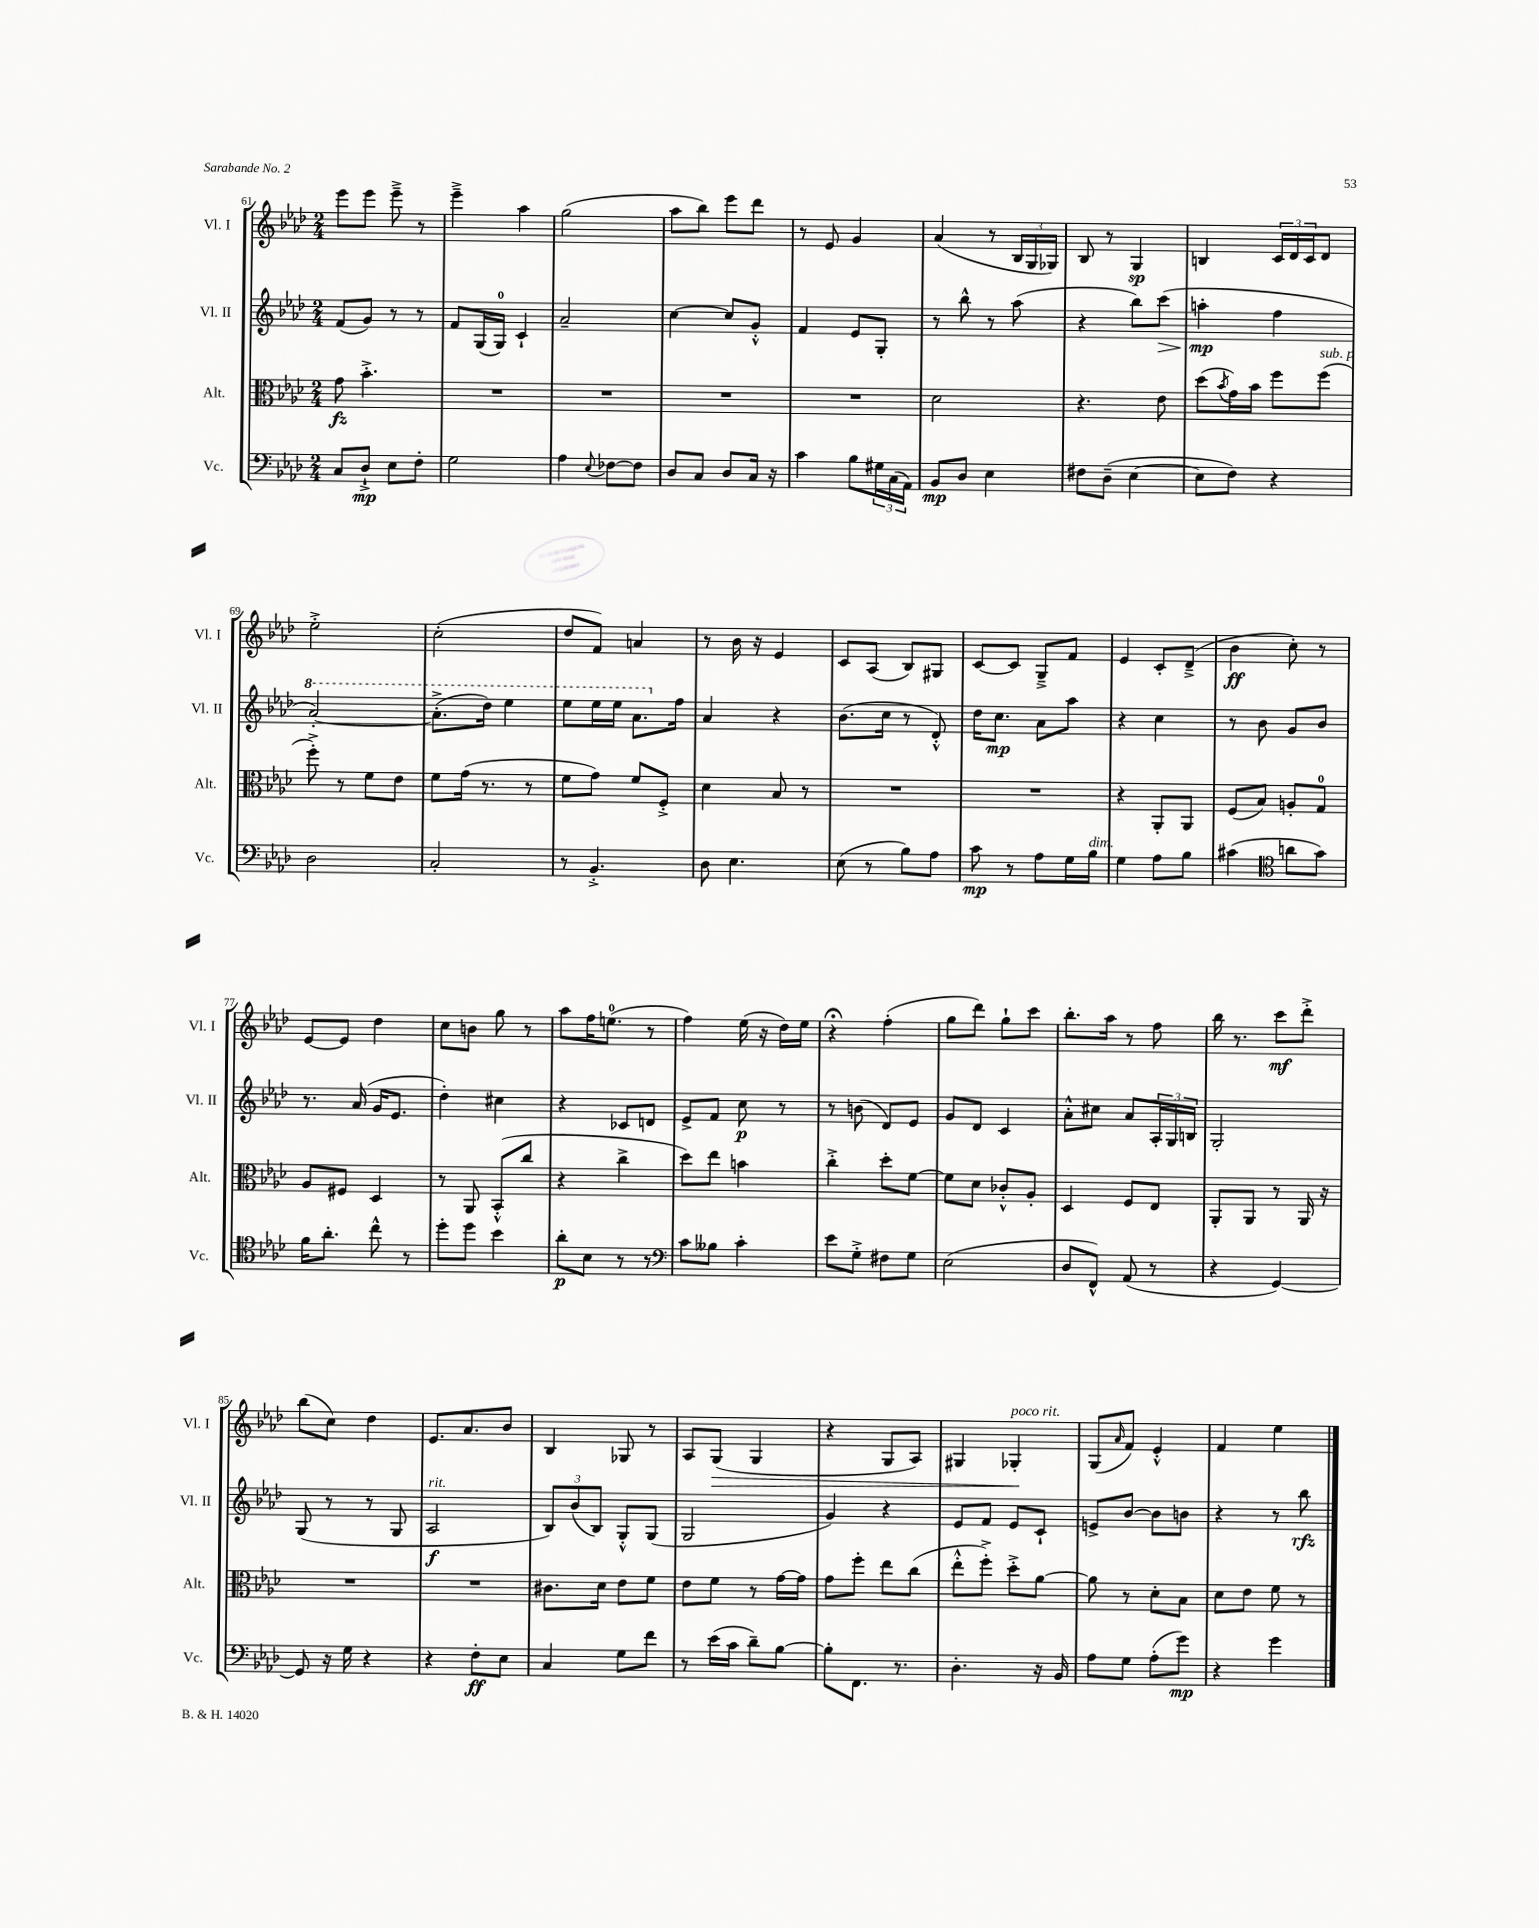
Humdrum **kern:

**kern	**dynam	**kern	**dynam	**kern	**dynam	**kern	**dynam
*part4	*part4	*part3	*part3	*part2	*part2	*part1	*part1
*staff4	*staff4	*staff3	*staff3	*staff2	*staff2	*staff1	*staff1
*I"Vc.	*	*I"Alt.	*	*I"Vl. II	*	*I"Vl. I	*
*I'Vc.	*	*I'Alt.	*	*I'Vl. II	*	*I'Vl. I	*
*clefF4	*	*clefC3	*	*clefG2	*	*clefG2	*
*k[b-e-a-d-]	*	*k[b-e-a-d-]	*	*k[b-e-a-d-]	*	*k[b-e-a-d-]	*
*M2/4	*	*M2/4	*	*M2/4	*	*M2/4	*
=61	=61	=61	=61	=61	=61	=61	=61
8C/L	.	8g\	fz	(8f/L	.	8eee-\L	.
8D-`^/J	mp	4.b-'^\	.	8g/J)	.	8eee-\J	.
8E-\L	.	.	.	8r	.	8eee-~^\	.
8F'\J	.	.	.	8r	.	8r	.
=62	=62	=62	=62	=62	=62	=62	=62
2G\	.	2r	.	8f/L	.	4eee-~^\	.
.	.	.	.	(16G/L	.	.	.
.	.	.	.	16G/JJ)	.	.	.
.	.	.	.	4c`/	.	4aa-\	.
=63	=63	=63	=63	=63	=63	=63	=63
4A-\	.	2r	.	2a-~/	.	(2gg\	.
8qqE-/	.	.	.	.	.	.	.
[8F-X\L	.	.	.	.	.	.	.
8F-\J]	.	.	.	.	.	.	.
=64	=64	=64	=64	=64	=64	=64	=64
8D-/L	.	2r	.	[4cc\	.	8aa-\L	.
8C/J	.	.	.	.	.	8bb-\J)	.
8D-/L	.	.	.	8cc/L]	.	8eee-\L	.
16C/Jk	.	.	.	8g'^^/J	.	8ddd-\J	.
16r	.	.	.	.	.	.	.
=65	=65	=65	=65	=65	=65	=65	=65
4c\	.	2r	.	4f/	.	8r	.
.	.	.	.	.	.	8e-/	.
8B-\L	.	.	.	8e-/L	.	4g/	.
24G#X\L	.	.	.	8G'/J	.	.	.
(24C\	.	.	.	.	.	.	.
24AA-\JJ)	.	.	.	.	.	.	.
=66	=66	=66	=66	=66	=66	=66	=66
8BB-/L	mp	2d-\	.	8r	.	(4a-/	.
8D-/J	.	.	.	8bb-^^\	.	.	.
4E-\	.	.	.	8r	.	8r	.
.	.	.	.	(8aa-\	.	24B-/LL	.
.	.	.	.	.	.	24G/	.
.	.	.	.	.	.	24G-X/JJ)	.
=67	=67	=67	=67	=67	=67	=67	=67
8F#X\L	.	4.r	.	4r	.	8B-/	.
(8D-~\J	.	.	.	.	.	8r	.
[4E-\	.	.	.	8bb-\L)	.	4G/	sp
!	!	!	!	!	!LO:HP:b	!	!
.	.	8e-\	.	(8ccc\J	>	.	.
=68	=68	=68	=68	=68	=68	=68	=68
8E-\L]	.	(8dd-\L	.	4aan'\	mp	4Bn/	.
.	.	8qb-/	.	.	.	.	.
8F\J)	.	16g\L)	.	.	.	.	.
.	.	16b-\JJ	.	.	.	.	.
4r	.	8ff\L	.	4ff\	]	24c/LL	.
.	.	.	.	.	.	24d-/	.
.	.	.	.	.	.	24c/J	.
!	!	!LO:TX:a:i:t=sub. p	!	!	!	!	!
.	.	(8ff\J	.	.	.	8d-/J	.
!!LO:LB:g=z
=69	=69	=69	=69	=69	=69	=69	=69
*	*	*	*	*8va	*	*	*
2D-\	.	8ff'^\)	.	[2aa-'/)	.	2ee-'^\	.
.	.	8r	.	.	.	.	.
.	.	8f\L	.	.	.	.	.
.	.	8e-\J	.	.	.	.	.
=70	=70	=70	=70	=70	=70	=70	=70
2C'/	.	8f\L	.	(8.aa-'^\L]	.	(2cc'\	.
.	.	(16g\Jk	.	.	.	.	.
.	.	8.r	.	16ddd-\Jk)	.	.	.
.	.	.	.	4eee-\	.	.	.
.	.	8r	.	.	.	.	.
=71	=71	=71	=71	=71	=71	=71	=71
8r	.	8f\L	.	8eee-\L	.	8dd-/L	.
4.BB-'^/	.	8g\J)	.	16eee-\L	.	8f/J)	.
.	.	.	.	16eee-\JJ	.	.	.
.	.	8f/L	.	8.aa-\L	.	4an/	.
.	.	8F'^/J	.	.	.	.	.
*	*	*	*	*X8va	*	*	*
.	.	.	.	16ff\Jk	.	.	.
=72	=72	=72	=72	=72	=72	=72	=72
8D-\	.	4d-\	.	4a-/	.	8r	.
4.E-\	.	.	.	.	.	16b-\	.
.	.	.	.	.	.	16r	.
.	.	8B-/	.	4r	.	4e-/	.
.	.	8r	.	.	.	.	.
=73	=73	=73	=73	=73	=73	=73	=73
(8E-\	.	2r	.	(8.b-\L	.	8c/L	.
8r	.	.	.	.	.	(8A-/J	.
.	.	.	.	16cc\Jk	.	.	.
8B-\L)	.	.	.	8r	.	8B-/L)	.
8A-\J	.	.	.	8d-'^^/)	.	8G#X/J	.
=74	=74	=74	=74	=74	=74	=74	=74
8c\	mp	2r	.	16dd-\KL	.	[8c/L	.
.	.	.	.	8.cc\J	mp	.	.
8r	.	.	.	.	.	8c/J]	.
8A-\L	.	.	.	8a-\L	.	8G~^/L	.
16G\L	.	.	.	8aa-\J	.	8f/J	.
!LO:TX:a:i:t=dim.	!	!	!	!	!	!	!
16B-\JJ	.	.	.	.	.	.	.
=75	=75	=75	=75	=75	=75	=75	=75
4G\	.	4r	.	4r	.	4e-/	.
8A-\L	.	8AA-'/L	.	4cc\	.	8c'/L	.
8B-\J	.	8AA-/J	.	.	.	(8d-~^/J	.
=76	=76	=76	=76	=76	=76	=76	=76
(4c#X\	.	(8F/L	.	8r	.	4b-\	ff
.	.	8B-/J)	.	8b-\	.	.	.
*clefC4	*	*	*	*	*	*	*
8an\L	.	8An'/L	.	8g/L	.	8cc'\)	.
8g\J)	.	8G/J	.	8b-/J	.	8r	.
!!LO:LB:g=z
=77	=77	=77	=77	=77	=77	=77	=77
16f\KL	.	8A-/L	.	8.r	.	[8e-/L	.
8.a-'\J	.	.	.	.	.	.	.
.	.	8F#X/J	.	.	.	8e-/J]	.
.	.	.	.	(16a-/	.	.	.
8cc^^\	.	4D-/	.	16g/KL	.	4dd-\	.
.	.	.	.	8.e-/J	.	.	.
8r	.	.	.	.	.	.	.
=78	=78	=78	=78	=78	=78	=78	=78
8dd-'\L	.	8r	.	4dd-'\)	.	8cc\L	.
8dd-\J	.	8AA-/	.	.	.	8bn\J	.
4b-\	.	(8BB-'^^/L	.	4cc#X\	.	8gg\	.
.	.	8cc/J	.	.	.	8r	.
=79	=79	=79	=79	=79	=79	=79	=79
8a-'\L	p	4r	.	4r	.	8aa-\L	.
8B-\J	.	.	.	.	.	16ff\K	.
.	.	.	.	.	.	(8.een\J	.
8r	.	4cc^\	.	8c-X/L	.	.	.
8r	.	.	.	8dn/J	.	8r	.
=80	=80	=80	=80	=80	=80	=80	=80
*clefF4	*	*	*	*	*	*	*
8c\L	.	8dd-\L)	.	8e-^/L	.	4ff\)	.
8B--X\J	.	8ee-\J	.	8f/J	.	.	.
4c'\	.	4bn\	.	8cc\	p	(16ee-\	.
.	.	.	.	.	.	16r	.
.	.	.	.	8r	.	16dd-\LL)	.
.	.	.	.	.	.	16ee-\JJ	.
=81	=81	=81	=81	=81	=81	=81	=81
8e-\L	.	4cc'^\	.	8r	.	4r;<	.
8G'^\J	.	.	.	(8bn\	.	.	.
8F#X\L	.	8dd-'\L	.	8d-/L)	.	(4ff'\	.
8G\J	.	[8f\J	.	8e-/J	.	.	.
=82	=82	=82	=82	=82	=82	=82	=82
(2E-\	.	8f\L]	.	8g/L	.	8gg\L	.
.	.	8d-\J	.	8d-/J	.	8ddd-\J)	.
.	.	8c-X'^^/L	.	4c/	.	8gg`\L	.
.	.	8A-'/J	.	.	.	8ccc\J	.
=83	=83	=83	=83	=83	=83	=83	=83
8D-/L	.	4D-/	.	8a-'^^\L	.	8.bb-'\L	.
8FF^^/J)	.	.	.	8cc#X\J	.	.	.
.	.	.	.	.	.	16aa-\Jk	.
(8AA-/	.	8F/L	.	8a-/L	.	8r	.
8r	.	8E-/J	.	24A-'/L	.	8ff\	.
.	.	.	.	24G/	.	.	.
.	.	.	.	24Bn/JJ	.	.	.
=84	=84	=84	=84	=84	=84	=84	=84
4r	.	8AA-'/L	.	2G'/	.	16bb-\	.
.	.	.	.	.	.	8.r	.
.	.	8AA-/J	.	.	.	.	.
[4GG/)	.	8r	.	.	.	8ccc\L	mf
.	.	16AA-/	.	.	.	8ddd-'^\J	.
.	.	16r	.	.	.	.	.
!!LO:LB:g=z
=85	=85	=85	=85	=85	=85	=85	=85
8GG/]	.	2r	.	(8G/	.	(8bb-\L	.
16r	.	.	.	8r	.	8cc\J)	.
16G\	.	.	.	.	.	.	.
4r	.	.	.	8r	.	4dd-\	.
.	.	.	.	8G/	.	.	.
=86	=86	=86	=86	=86	=86	=86	=86
!	!	!	!	!LO:TX:a:i:t=rit.	!	!	!
4r	.	2r	.	2A-/	f	8.e-/L	.
.	.	.	.	.	.	8.a-/	.
8F'\L	ff	.	.	.	.	.	.
8E-\J	.	.	.	.	.	8b-/J	.
=87	=87	=87	=87	=87	=87	=87	=87
4C/	.	8.c#X\L	.	12B-/L)	.	4B-/	.
.	.	.	.	(12b-/	.	.	.
.	.	.	.	12B-/J)	.	.	.
.	.	16d-\Jk	.	.	.	.	.
8G\L	.	8e-\L	.	8G'^^/L	.	8G-X/	.
8f\J	.	8f\J	.	(8G/J	.	8r	.
=88	=88	=88	=88	=88	=88	=88	=88
8r	.	8e-\L	.	2G/	.	8A-/L	.
!	!	!	!	!	!	!	!LO:HP:b
(16e-\LL	.	8f\J	.	.	.	(8G/J	>
16c\JJ	.	.	.	.	.	.	.
8d-~\L)	.	8r	.	.	.	4G/	.
[8B-\J	.	[16g\LL	.	.	.	.	.
.	.	16g\JJ]	.	.	.	.	.
=89	=89	=89	=89	=89	=89	=89	=89
8B-'\L]	.	8g\L	.	4g/)	.	4r	.
8.FF\J	.	8ff'\J	.	.	.	.	.
.	.	8ee-\L	.	4r	.	8G/L	.
8.r	.	.	.	.	.	.	.
.	.	(8cc\J	.	.	.	8A-/J)	.
=90	=90	=90	=90	=90	=90	=90	=90
4.D-'\	.	8ee-'^^\L	.	8e-/L	.	4G#X/	.
.	.	8ff'^\J)	.	8f/J	.	.	.
!	!	!	!	!	!	!LO:TX:a:i:t=poco rit.	!
.	.	8dd-'^\L	.	8e-/L	.	4G-X'/	.
16r	.	[8a-\J	.	8c`/J	.	.	.
16BB-/	.	.	.	.	.	.	.
.	.	.	.	.	.	.	]
=91	=91	=91	=91	=91	=91	=91	=91
8A-\L	.	8a-\]	.	8en^/L	.	(8G/L	.
.	.	.	.	.	.	16qqa-/	.
8G\J	.	8r	.	[8b-/J	.	8f/J)	.
(8A-'\L	.	8d-'\L	.	8b-\L]	.	4e-'^^/	.
8g\J)	mp	8B-\J	.	8bn\J	.	.	.
=92	=92	=92	=92	=92	=92	=92	=92
4r	.	8d-\L	.	4r	.	4f/	.
.	.	8e-\J	.	.	.	.	.
4g\	.	8f\	.	8r	.	4ee-\	.
.	.	8r	.	8bb-\	rfz	.	.
==	==	==	==	==	==	==	==
*-	*-	*-	*-	*-	*-	*-	*-
